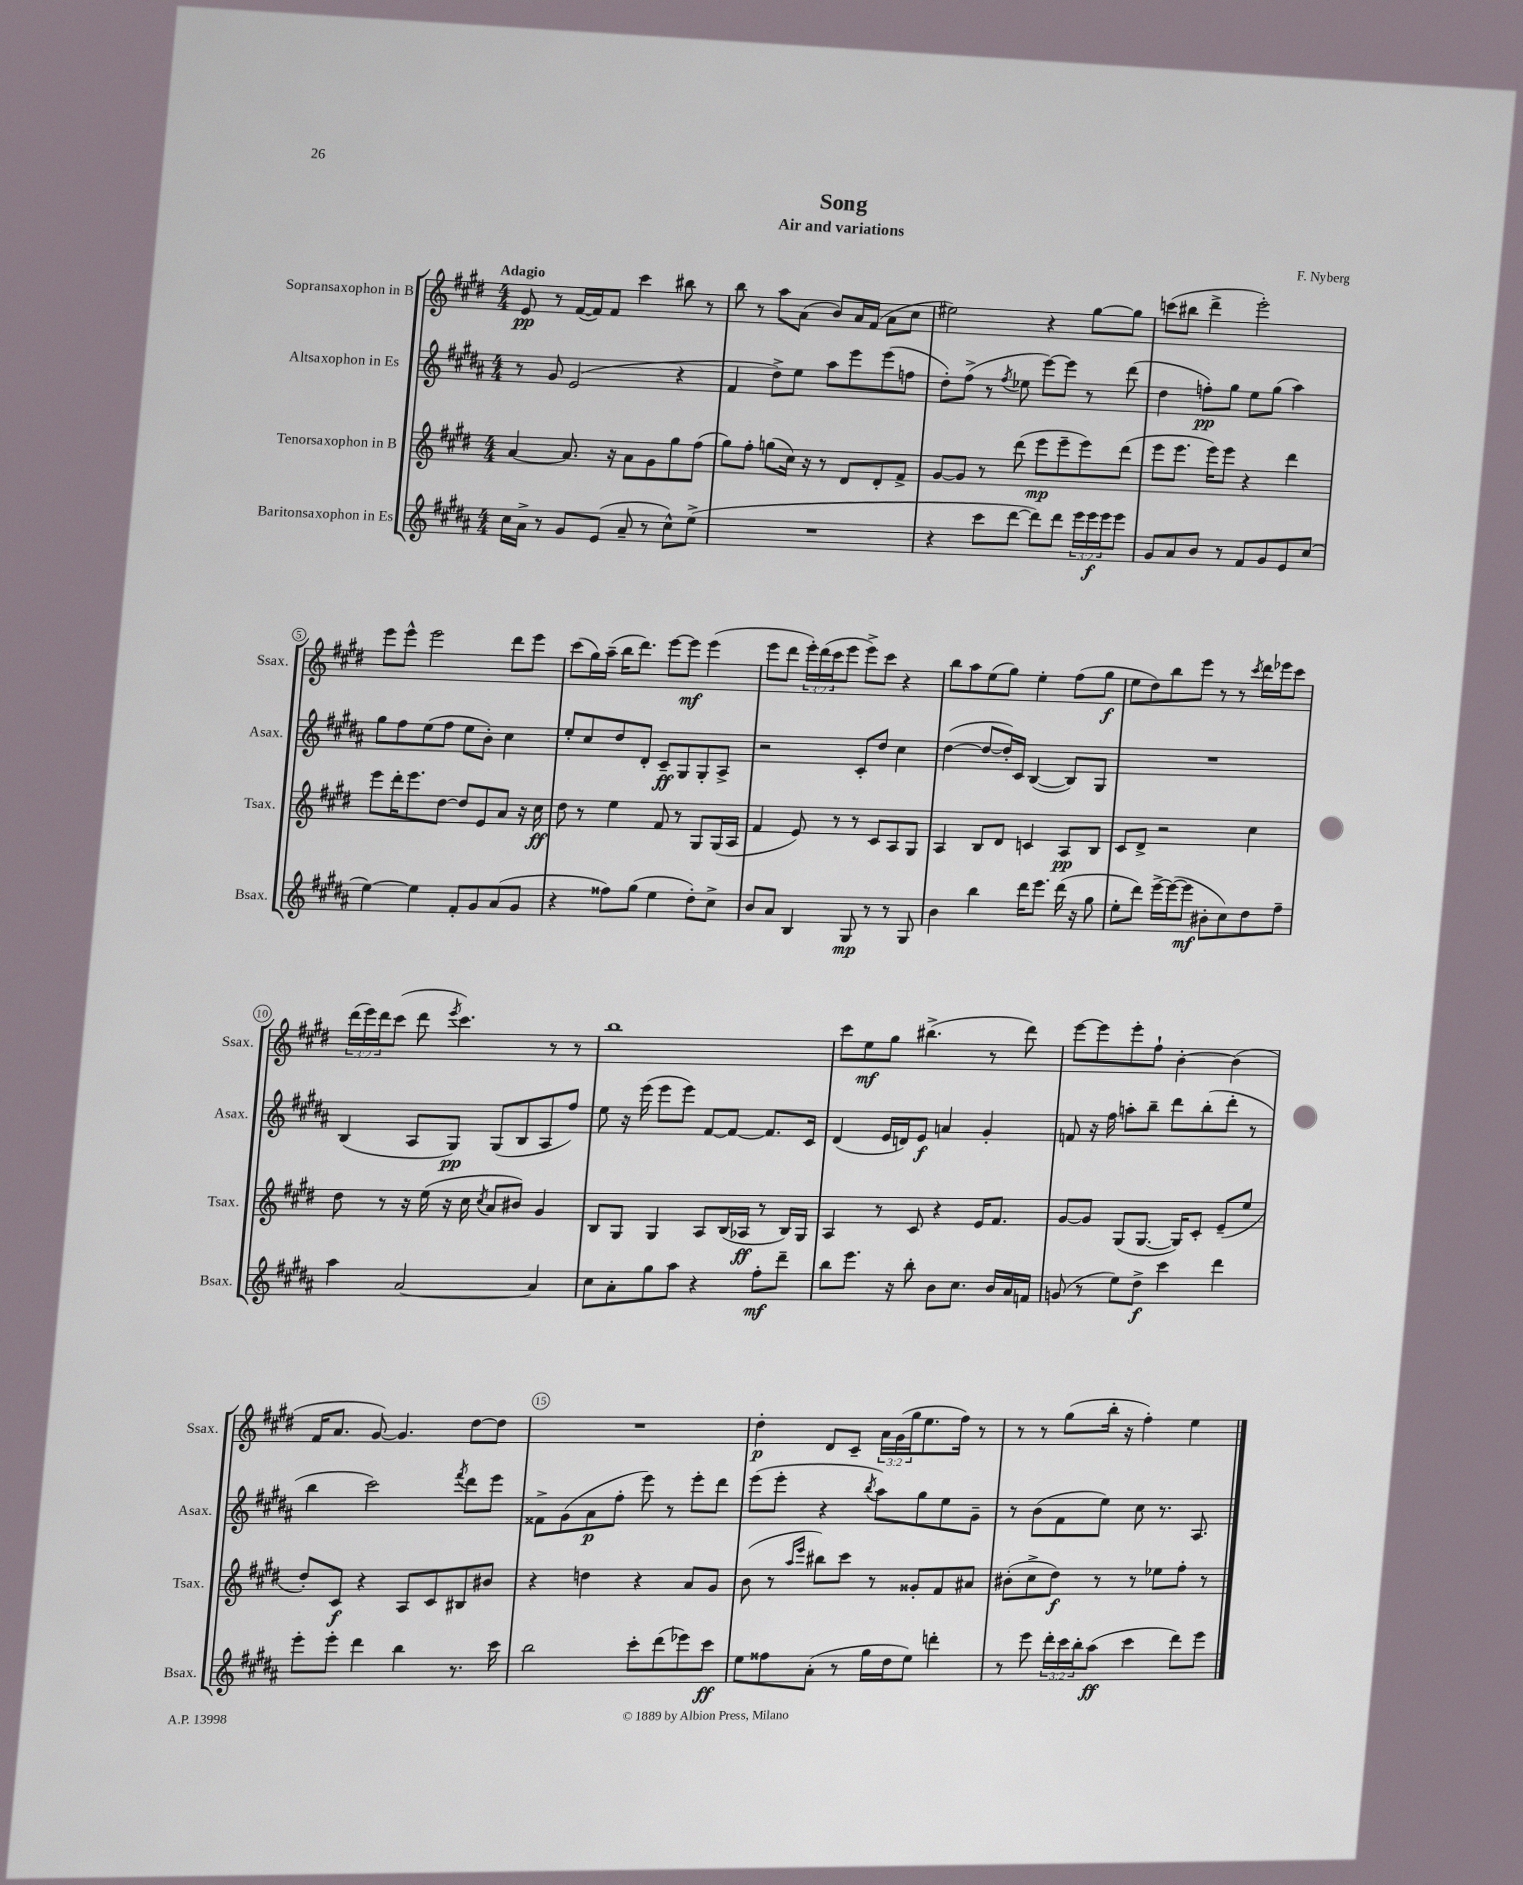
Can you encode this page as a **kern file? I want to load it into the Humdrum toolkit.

**kern	**kern	**kern	**kern
*staff4	*staff3	*staff2	*staff1
*clefG2	*clefG2	*clefG2	*clefG2
*k[f#c#g#d#a#]	*k[f#c#g#d#]	*k[f#c#g#d#a#]	*k[f#c#g#d#]
*M4/4	*M4/4	*M4/4	*M4/4
16cc#	[4a	8r	8e
16a#^	.	.	.
8r	.	8g#	8r
8g#	8.a]	(2e	([16f#
.	.	.	16f#])
(8e	.	.	8f#
.	16r	.	.
8a#~	8a	.	4ccc#
8r	8g#	.	.
8cc#^^)	8gg#	4r	8bb#
(8ee^	(8ff#	.	8r
=	=	=	=
1r	8gg#)	4f#	8bb
.	8ff#'	.	8r
.	(8gg	8dd#^)	8aa
.	16cc#)	8ee	(8a
.	16r	.	.
.	8r	8aa#	8b)
.	8d#	8eee	16a
.	.	.	(16f#
.	8d#'	(8eee	8a
.	8f#^	8ff	8cc#
=	=	=	=
4r	[8g#	8dd#')	2ee#)
.	8g#]	(8ff#^	.
8ccc#	8r	8r	.
.	.	8qff#	.
[8ddd#	(8ddd#	8ee-	.
8ddd#])	8eee	[8eee)	4r
8ddd#	8eee~	8eee]	.
24eee	8eee)	8r	[8gg#
24eee	.	.	.
24eee	.	.	.
8eee	(8ddd#	(8ddd#	8gg#]
=	=	=	=
8g#	8eee	4dd#	(8ccc
8a#	8.eee	.	8bb#
8b	.	8ff')	4ddd#^
.	16eee)	.	.
8r	8eee	8gg#	.
8f#	4r	8ee	2eee')
8g#	.	(8gg#	.
8e	4ddd#	4aa#)	.
(8cc#	.	.	.
=	=	=	=
[4ee)	8eee	8gg#	8eee
.	16ddd#'	8ff#	8eee^^
.	8.eee	.	.
4ee]	.	(8ee	2eee
.	[8dd#	8ff#	.
8f#'	8dd#]	8ee	.
8g#	8e	8b')	.
(8a#	8a	4cc#	8ddd#
8g#	16r	.	8eee
.	16cc#	.	.
=	=	=	=
4r	8dd#	8ee'	(8ccc#
.	8r	8cc#	16gg#)
.	.	.	(16aa~
8ff##)	4ee	8dd#	16bb
.	.	.	8.ddd#)
(8gg#	.	8d#'	.
4ee	8f#	8c#~	[8eee
.	8r	8G#	8eee]
8dd#')	8G#	8G#'	(4eee
8cc#^	(16G#	8A#^	.
.	16A	.	.
=	=	=	=
8b	4f#	2r	8eee
8a#	.	.	8ddd#
4B	8e)	.	24eee')
.	.	.	(24ddd#
.	.	.	24ccc#
.	8r	.	8eee
8G#	8r	8c#'	8eee^)
8r	8c#	8dd#	8ccc#
8r	8A	4cc#	4r
8G#	8G#	.	.
=	=	=	=
4b	4A	([4dd#	8bb
.	.	.	8aa
4bb	8B	8dd#_	(8ee
.	8d#	16dd#'])	8gg#)
.	.	16c#	.
16ddd#	4c	([4B	4ee'
8.eee	.	.	.
(16ddd#	8A	8B])	(8ff#
16r	.	.	.
8gg#	8B	8G#	8gg#
=	=	=	=
8ee'	8c#	1r	8ee
8ddd#)	8d#^	.	8dd#)
[16eee^	2r	.	8bb
(16eee_	.	.	.
8eee]	.	.	8eee
8b#'	.	.	8r
8cc#)	.	.	8r
.	.	.	8qccc#
8dd#	4cc#	.	16ddd#
.	.	.	16eee-
8ff#~	.	.	8ccc#
=	=	=	=
4aa#	8dd#	(4B	(24ddd#
.	.	.	24eee)
.	.	.	24ddd#
.	8r	.	(8ccc#
[2a#	16r	8A#	8ddd#
.	(16ee	.	.
.	.	.	8qeee
.	16r	8G#)	4.ccc#)
.	16cc#	.	.
.	8qcc#	.	.
.	8a	(8G#	.
.	8b#)	8B	.
4a#]	4g#	8A#	8r
.	.	8ff#)	8r
=	=	=	=
8cc#	8B	8ee	1bb
8a#'	8G#	16r	.
.	.	(16eee	.
8gg#	4G#	8eee	.
8aa#	.	8eee)	.
4r	8A	[8f#	.
.	(16B	8f#_	.
.	16A-	.	.
8ff#'	8r	8.f#]	.
8ddd#~	16B)	.	.
.	16G#	16c#	.
=	=	=	=
8bb	4A	(4d#	8ccc#
8.eee	.	.	8ee
.	8r	16e	8gg#
16r	.	16d)	.
8bb'	8c#	8e	(4.bb#^
8b	4r	4a	.
8.cc#	.	.	.
.	16e	4g#'	8r
16b	8.f#	.	.
16a#	.	.	8ddd#)
16f	.	.	.
=	=	=	=
(8g	[8g#	8f	[8eee
8r	8g#]	16r	8eee]
.	.	16ff#	.
8ee)	(8G#	8aa'	8eee'
8dd#^	[8.G#	8bb~	8ff#`
4ccc#	.	8ddd#	[4b'
.	16G#])	.	.
.	8c#'	(8bb'	.
4ddd#	(8e~	8ddd#'	(4b]
.	8ee	8r	.
=	=	=	=
8eee'	8dd#')	4bb	16f#
.	.	.	8.a
8eee'	8c#	.	.
4ddd#	4r	2ccc#)	[8g#)
.	.	.	4.g#]
4bb	8A	.	.
.	8c#	.	.
.	.	8qfff#	.
8.r	8B#	8ddd#	[8dd#
.	8b#	8eee	8dd#]
16ccc#	.	.	.
=	=	=	=
2bb	4r	8f##^	1r
.	.	(8g#	.
.	4dd	8a#	.
.	.	8ff#'	.
8ccc#'	4r	8eee)	.
(8ddd#	.	8r	.
8eee-)	8a	8eee'	.
8ccc#	8g#	8ddd#	.
=	=	=	=
8ee	(8b	(8eee	4dd#'
8ff##	8r	8eee'	.
.	16qqaa	.	.
.	16qqeee	.	.
(8a#'	8bb#)	4r	8d#
8r	8ccc#	.	8c#~
.	.	8qbb	.
16gg#	8r	8aa#)	24a
.	.	.	(24g#
16dd#	.	.	.
.	.	.	24gg#
8ee)	8g##'	8gg#	8.ee
4ddd'	8f#	8ee	.
.	.	.	16ff#)
.	8a#	8g#~	8r
=	=	=	=
8r	(8b#'	8r	8r
8eee	8cc#^	(8b	8r
24ddd#'	8dd#)	8f#	(8gg#
24ccc#	.	.	.
24bb'	.	.	.
(8aa#	8r	8ee)	16bb'
.	.	.	16r
4ccc#	8r	8cc#	4ff#')
.	8ee-	8.r	.
8ddd#)	8ff#'	.	4ee
.	.	8.A#	.
8eee	8r	.	.
==	==	==	==
*-	*-	*-	*-
